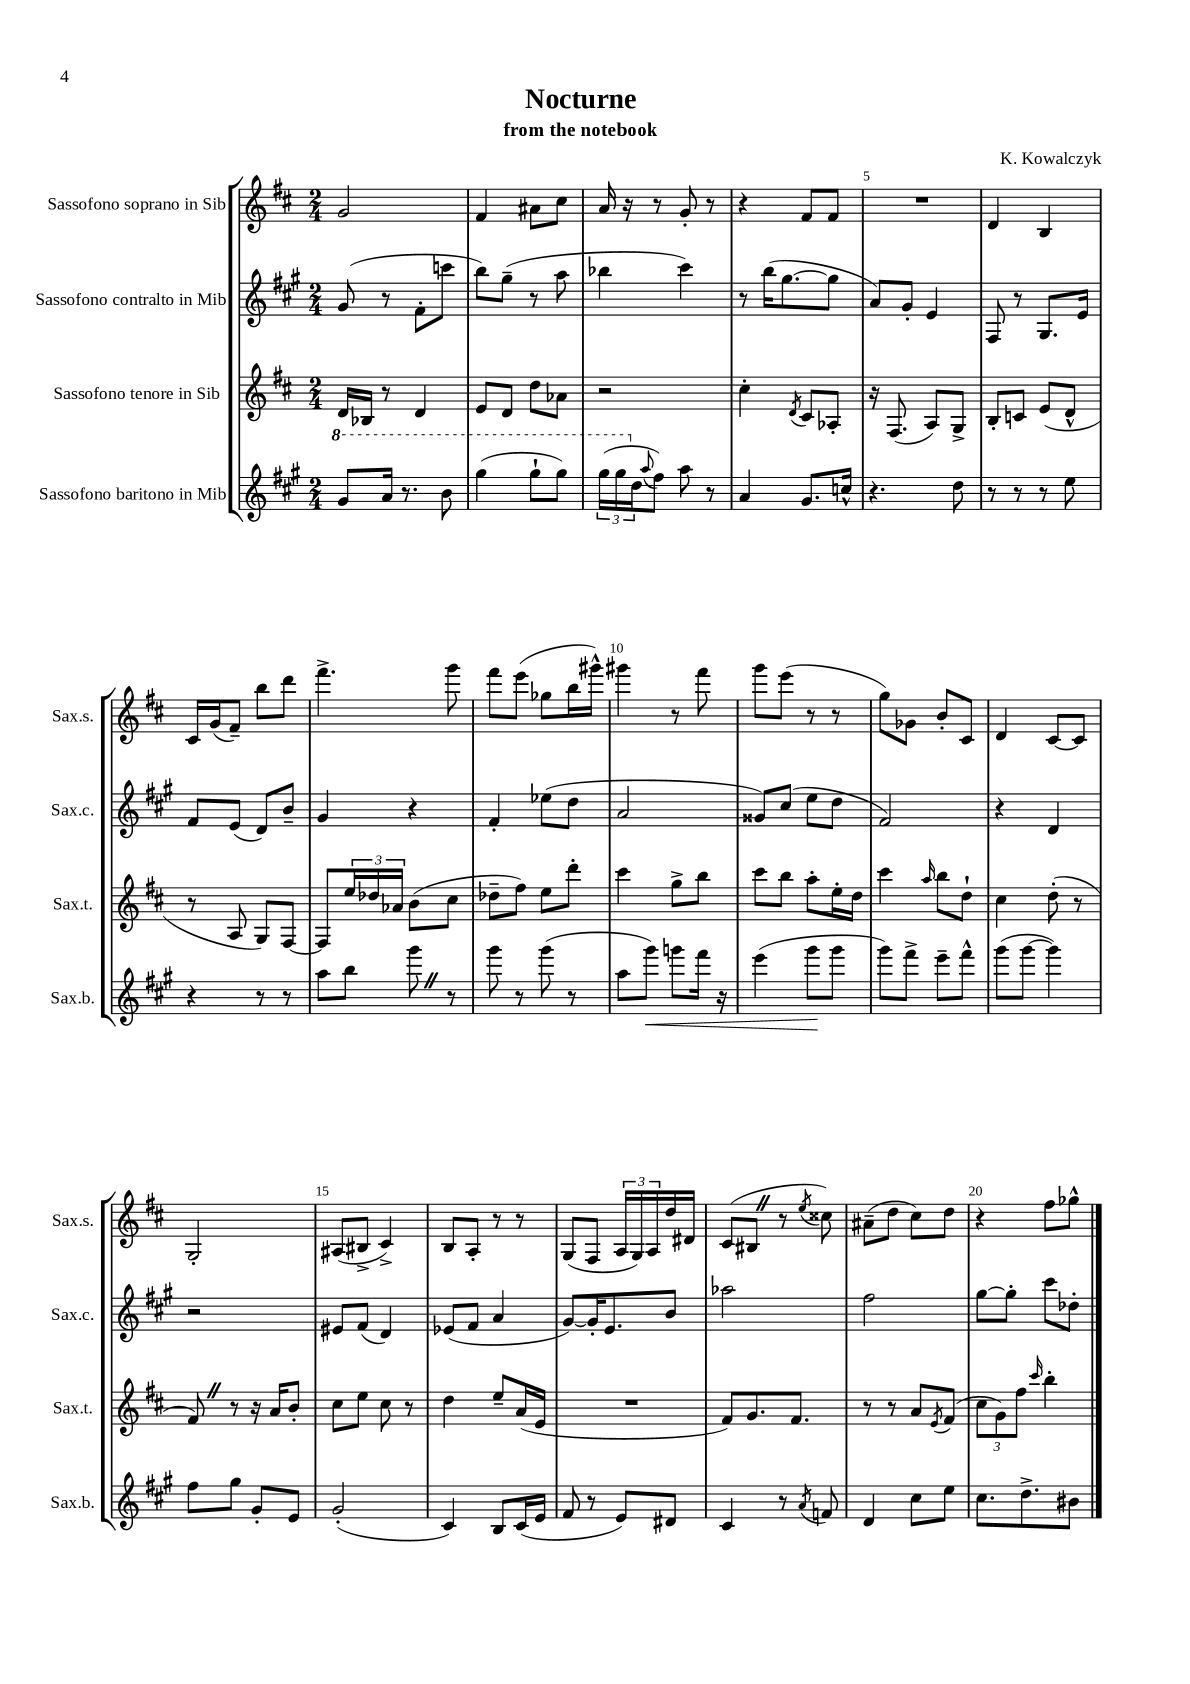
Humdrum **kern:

**kern	**kern	**kern	**kern
*staff4	*staff3	*staff2	*staff1
*clefG2	*clefG2	*clefG2	*clefG2
*k[f#c#g#]	*k[f#c#]	*k[f#c#g#]	*k[f#c#]
*M2/4	*M2/4	*M2/4	*M2/4
8gg#	16d	(8g#	2g
.	16B-	.	.
16aa	8r	8r	.
8.r	.	.	.
.	4d	8f#'	.
8bb	.	8ccc	.
=	=	=	=
(4ggg#	8e	8bb)	4f#
.	8d	(8gg#~	.
8ggg#`	8dd	8r	8a#
8ggg#)	8a-	8aa	8cc#
=	=	=	=
(24ggg#	2r	4bb-	16a
24ggg#	.	.	.
.	.	.	16r
24dd	.	.	.
8qqaa	.	.	.
8ff#)	.	.	8r
8aa	.	4ccc#)	8g'
8r	.	.	8r
=	=	=	=
4a	4cc#'	8r	4r
.	.	(16bb	.
.	.	[8.gg#	.
.	8qd	.	.
8.g#	8c#	.	8f#
.	8A-'	8gg#]	8f#
16cc^^	.	.	.
=	=	=	=
4.r	16r	8a)	2r
.	(8.F#	.	.
.	.	8g#'	.
.	8A)	4e	.
8dd	8G^	.	.
=	=	=	=
8r	8B'	8F#	4d
8r	8c	8r	.
8r	(8e	8.G#	4B
8ee	8d^^	.	.
.	.	16e	.
=	=	=	=
4r	8r	8f#	16c#
.	.	.	(16g
.	8A	(8e	8f#~)
8r	8G)	8d)	8bb
8r	[8F#	8b~	8ddd
=	=	=	=
8aa	8F#]	4g#	4.fff#^
8bb	24ee	.	.
.	24dd-	.	.
.	24a-	.	.
8ggg#	(8b	4r	.
8r	8cc#	.	8ggg
=	=	=	=
8ggg#	8dd-~	4f#'	8fff#
8r	8ff#)	.	(8eee
(8ggg#	8ee	(8ee-	8gg-
8r	8ddd'	8dd	16bb
.	.	.	16ggg#^^)
=	=	=	=
8aa	4ccc#	2a	4ggg#
8ggg#)	.	.	.
8ggg	8gg^	.	8r
16fff#	8bb	.	8fff#
16r	.	.	.
=	=	=	=
(4eee	8ccc#	8g##)	8ggg
.	8bb	(8cc#	(8eee
8ggg#	8aa'	8ee	8r
8ggg#	16ee'	8dd	8r
.	16dd	.	.
=	=	=	=
8ggg#)	4ccc#	2f#)	8gg)
8fff#^	.	.	8g-
.	16qqaa	.	.
8eee~	8bb	.	8b'
8fff#^^	8dd`	.	8c#
=	=	=	=
(8ggg#	4cc#	4r	4d
[8ggg#	.	.	.
4ggg#])	(8dd'	4d	[8c#
.	8r	.	8c#]
=	=	=	=
8ff#	8f#)	2r	2G'
8gg#	8r	.	.
8g#'	16r	.	.
.	16a	.	.
8e	8b'	.	.
=	=	=	=
(2g#'	8cc#	8e#	(8A#
.	8ee	(8f#	8B#^
.	8cc#	4d)	4c#^)
.	8r	.	.
=	=	=	=
4c#)	4dd	(8e-	8B
.	.	8f#	8A'
8B	8ee~	4a	8r
(16c#	(16a	.	8r
16e	16e	.	.
=	=	=	=
8f#	2r	[8g#)	(8G
8r	.	16g#']	8F#
.	.	8.e	.
8e)	.	.	24A
.	.	.	24G)
.	.	.	24A
8d#	.	8b	16dd
.	.	.	16d#
=	=	=	=
4c#	8f#)	2aa-	(8c#
.	8.g	.	8B#
8r	.	.	8r
.	8.f#	.	.
8qa	.	.	8qee
8f	.	.	8cc##)
=	=	=	=
4d	8r	2ff#	(8a#~
.	8r	.	8dd
8cc#	8a	.	8cc#)
.	8qe	.	.
8ee	(8f#	.	8dd
=	=	=	=
8.cc#	12cc#	[8gg#	4r
.	12g)	.	.
.	.	8gg#']	.
.	12ff#	.	.
8.dd^	.	.	.
.	16qqccc#	.	.
.	4bb'	8ccc#	8ff#
8b#	.	8dd-'	8gg-^^
==	==	==	==
*-	*-	*-	*-
